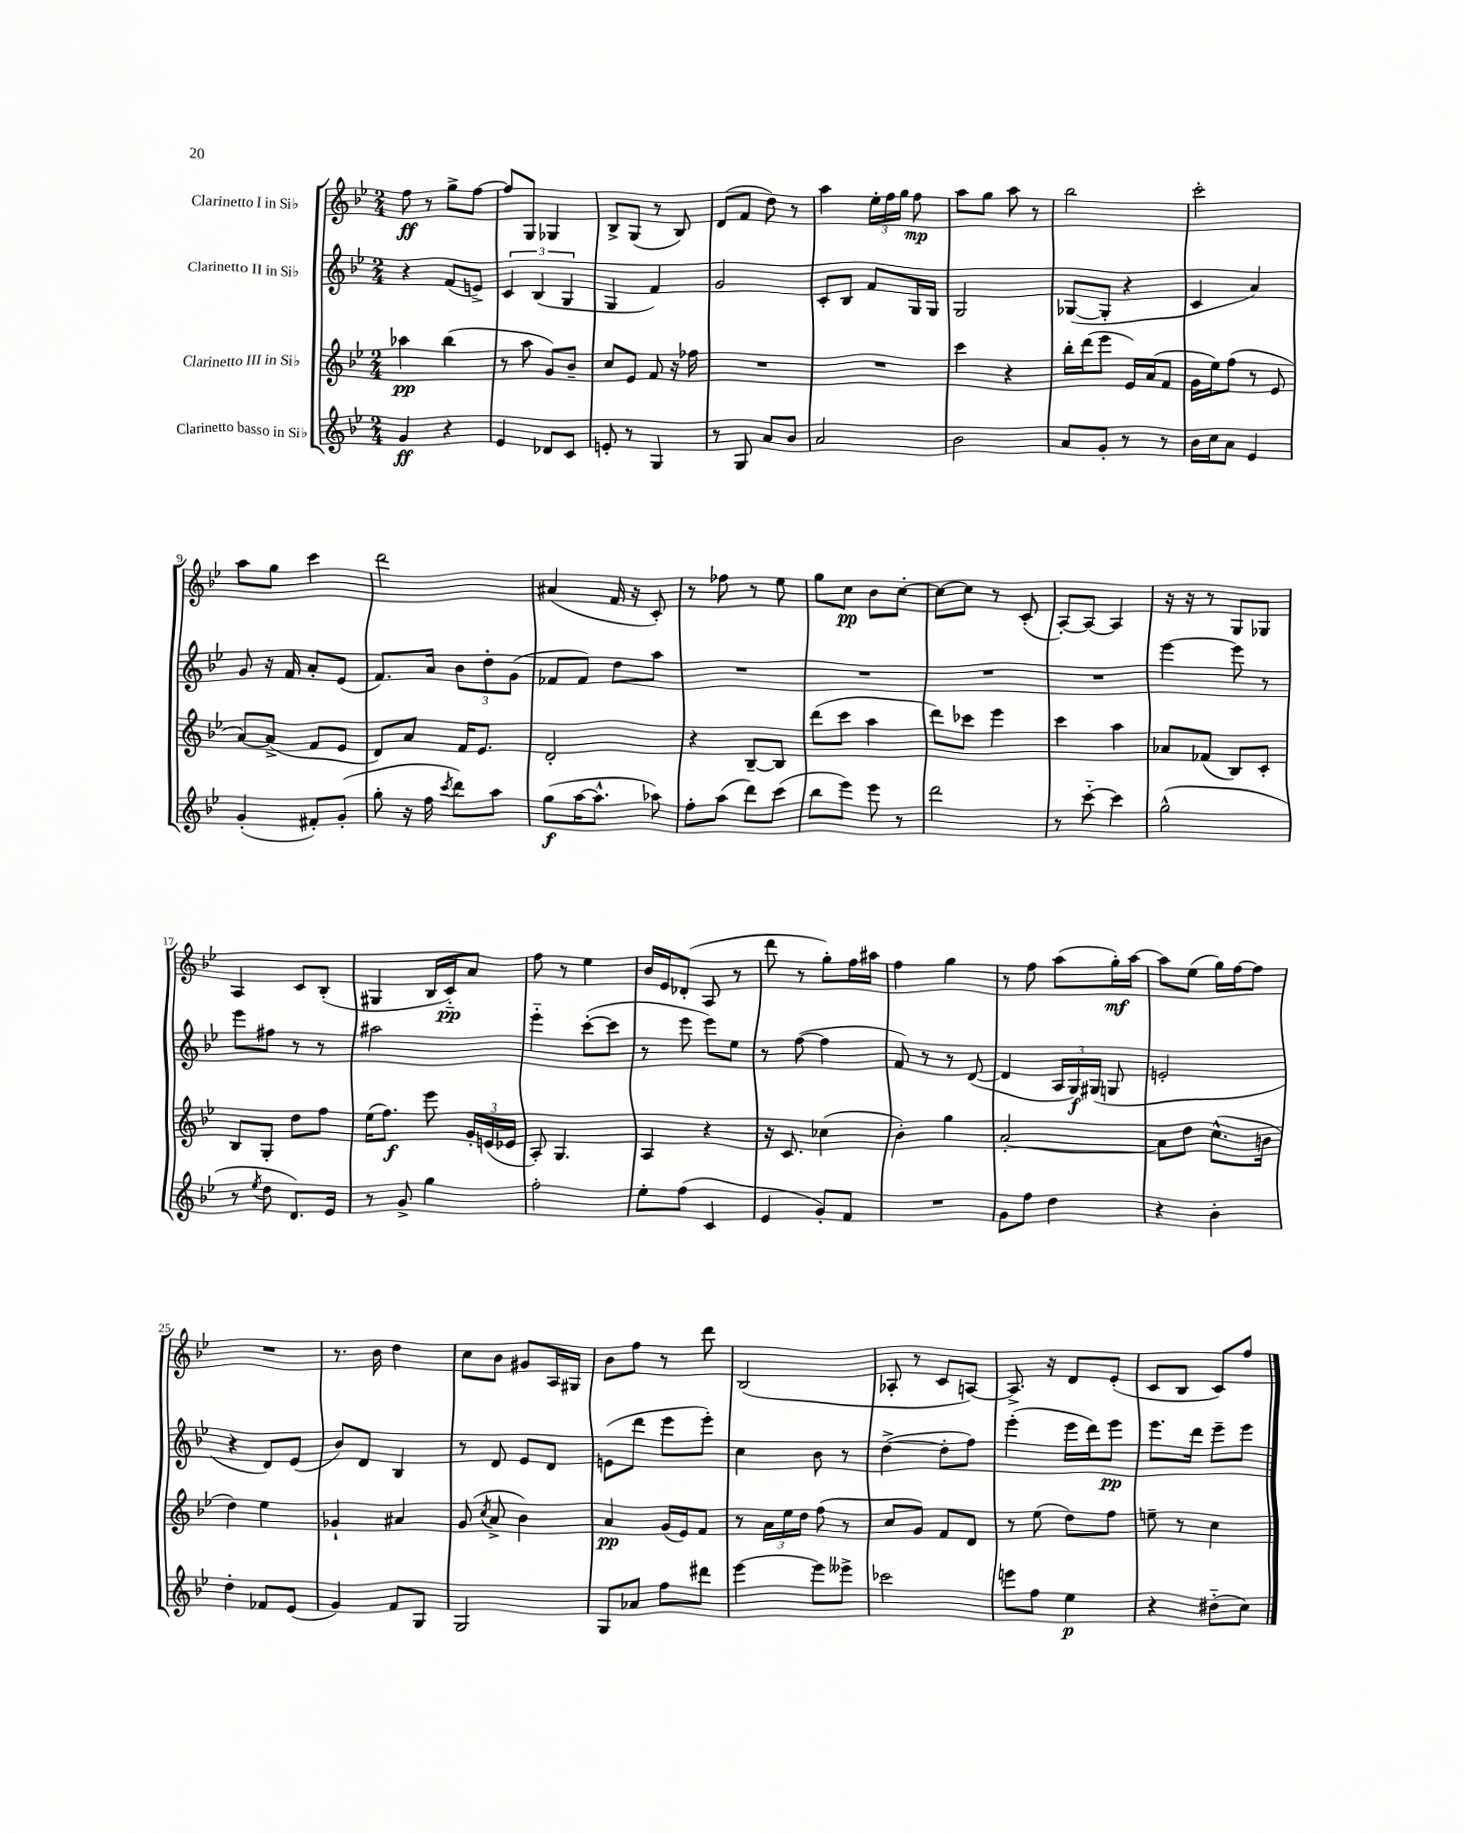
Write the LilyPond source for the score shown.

<<
\new StaffGroup <<
\new Staff = "s0" \with { instrumentName = "Clarinetto I in Sib" } {
    \clef treble \key bes \major \numericTimeSignature \time 2/4
    \autoBeamOff f''8\ff r8 g''8[-> f''8]~ |
    f''8[ g8] ges4 |
    bes8[-> g8]( r8 bes8) |
    d'8[( f'8] d''8) r8 |
    a''4 \tuplet 3/2 { ees''16[-. f''16 g''16] } f''8\mp |
    a''8[ g''8] a''8 r8 |
    bes''2 |
    c'''2-. |
    a''8[ g''8] c'''4 |
    d'''2 |
    ais'4( f'16 r16 c'8-.) |
    r8 fes''8 r8 ees''8 |
    g''8[ c''8]\pp bes'8[ c''8]~-. |
    c''8[~ c''8] r8 c'8-.( |
    a8[~-.) a8]~ a4 |
    r16 r16 r8 g8[ ges8] |
    a4 c'8[ bes8]-.( |
    gis4 bes16[ c'16-_\pp) a'8] |
    f''8 r8 ees''4 |
    bes'16[ ees'16 des'8]-.( a8 r8 |
    d'''8 r8 g''8[-.) f''16 ais''16] |
    f''4 g''4 |
    r8 f''8 a''8[( g''16-.\mf) a''16]~ |
    a''8[ ees''8]( g''16[) f''16~ f''8] |
    R2 |
    r8. bes'16 d''4 |
    c''8[ bes'8] gis'8[ a16 gis16] |
    bes'8[ f''8] r8 d'''8 |
    bes2( |
    aes8-. r8 c'8[ a8]~) |
    a8.-> r16 d'8[ ees'8]-.( |
    c'8[ bes8] c'8[) f''8] \bar "|." |
}
\new Staff = "s1" \with { instrumentName = "Clarinetto II in Sib" } {
    \clef treble \key bes \major \numericTimeSignature \time 2/4
    \autoBeamOff r4 f'8[( e'8]->) |
    \tuplet 3/2 { c'4 bes4( g4 } |
    g4 f'4) |
    g'2 |
    c'8[-. bes8] f'8[ g16 g16] |
    g2 |
    ges8[~( ges8]-. r4 |
    c'4 a'4) |
    g'8 r16 f'16 a'8[-. ees'8]( |
    f'8.[) a'16] \tuplet 3/2 { bes'8[ d''8-. g'8]( } |
    fes'8[ fes'8]) d''8[ a''8] |
    R2 |
    R2 |
    R2 |
    R2 |
    ees'''4~ ees'''8 r8 |
    ees'''8[ fis''8] r8 r8 |
    ais''2 |
    ees'''4-_ c'''8[~-.( c'''8] |
    r8 ees'''8 ees'''8[) ees''8] |
    r8 f''8~( f''4 |
    f'8) r8 r8 d'8~( |
    d'4 \tuplet 3/2 { a16[ g16\f) gis16]( } g8 |
    e'2-. |
    r4 d'8[) ees'8]( |
    bes'8[) d'8] bes4 |
    r8 d'8 ees'8[ d'8] |
    e'8[( d'''8] ees'''8[ ees'''8]-.) |
    c''4 bes'8 r8 |
    d''4~->( d''8[-. f''8]) |
    ees'''4-.( ees'''16[ d'''16) ees'''8]\pp |
    ees'''8.[ d'''16] ees'''8[-- ees'''8] \bar "|." |
}
\new Staff = "s2" \with { instrumentName = "Clarinetto III in Sib" } {
    \clef treble \key bes \major \numericTimeSignature \time 2/4
    \autoBeamOff aes''4\pp bes''4( |
    r8 a''8 g'8[) bes'8]-- |
    c''8[ ees'8] f'8 r16 fes''16 |
    R2 |
    R2 |
    c'''4 r4 |
    bes''16[-. d'''16( ees'''8] ees'16[) a'16( f'8] |
    g'16[ ees''16) f''8]( r8 ees'8 |
    a'8[~) a'8]->( f'8[ ees'8] |
    d'8[) a'8] f'16[ ees'8.] |
    d'2-. |
    r4 bes8[~-- bes8] |
    d'''8[( c'''8] a''4 |
    d'''8[) ces'''8] ees'''4 |
    c'''4 a''4 |
    aes'8[ fes'8]( bes8[) c'8]-. |
    bes8[ g8]-. d''8[ f''8] |
    ees''16[( f''8.]\f) ees'''8 \tuplet 3/2 { g'16[-. e'16( ees'16] } |
    a8-.) g4. |
    a4 r4 |
    r16 c'8. ces''4( |
    bes'4-.) g''4 |
    a'2~-. |
    a'8[ d''8] c''8.[-^( b'16] |
    d''4) ees''4 |
    ges'4-! ais'4 |
    g'8( \acciaccatura { c''8 } a'8-> bes'4) |
    a'4\pp g'16[( ees'16) f'8] |
    r8 \tuplet 3/2 { a'16[ ees''16 d''16] } f''8( r8 |
    c''8[ g'8]) f'8[ d'8] |
    r8 ees''8( d''8[) f''8] |
    e''8-- r8 c''4 \bar "|." |
}
\new Staff = "s3" \with { instrumentName = "Clarinetto basso in Sib" } {
    \clef treble \key bes \major \numericTimeSignature \time 2/4
    \autoBeamOff g'4\ff r4 |
    ees'4 des'8[ c'8] |
    e'8-. r8 g4 |
    r8 g8 a'8[ bes'8] |
    a'2 |
    bes'2 |
    a'8[ g'8]-. r8 r8 |
    bes'16[ c''16 a'8] ees'4 |
    g'4-.( fis'8[-.) g'8]-.( |
    g''8-. r16 f''16 \acciaccatura { c'''8 } d'''8[) a''8] |
    g''8[\f( a''16~ a''8.]-^ aes''8) |
    f''8[-. a''8]( d'''8[) c'''8]( |
    bes''8[ ees'''8]) ees'''8 r8 |
    d'''2 |
    r8 c'''8~-_ c'''4 |
    g''2-^( |
    r8 \acciaccatura { ees''8 } d''8 d'8.[) ees'16] |
    r8 g'8-> g''4 |
    f''2-. |
    ees''8[-. f''8]( c'4 |
    ees'4 g'8[-.) f'8] |
    R2 |
    g'8[ f''8] d''4 |
    r4 bes'4-. |
    d''4-. fes'8[ ees'8]( |
    g'4) f'8[ g8] |
    g2 |
    g8[ aes'8] f''8[ dis'''8] |
    ees'''4~ ees'''8[ eeses'''8]-> |
    ces'''2 |
    e'''8[ f''8] ees''4\p |
    r4 dis''8[-_( c''8]) \bar "|." |
}
>>
>>
